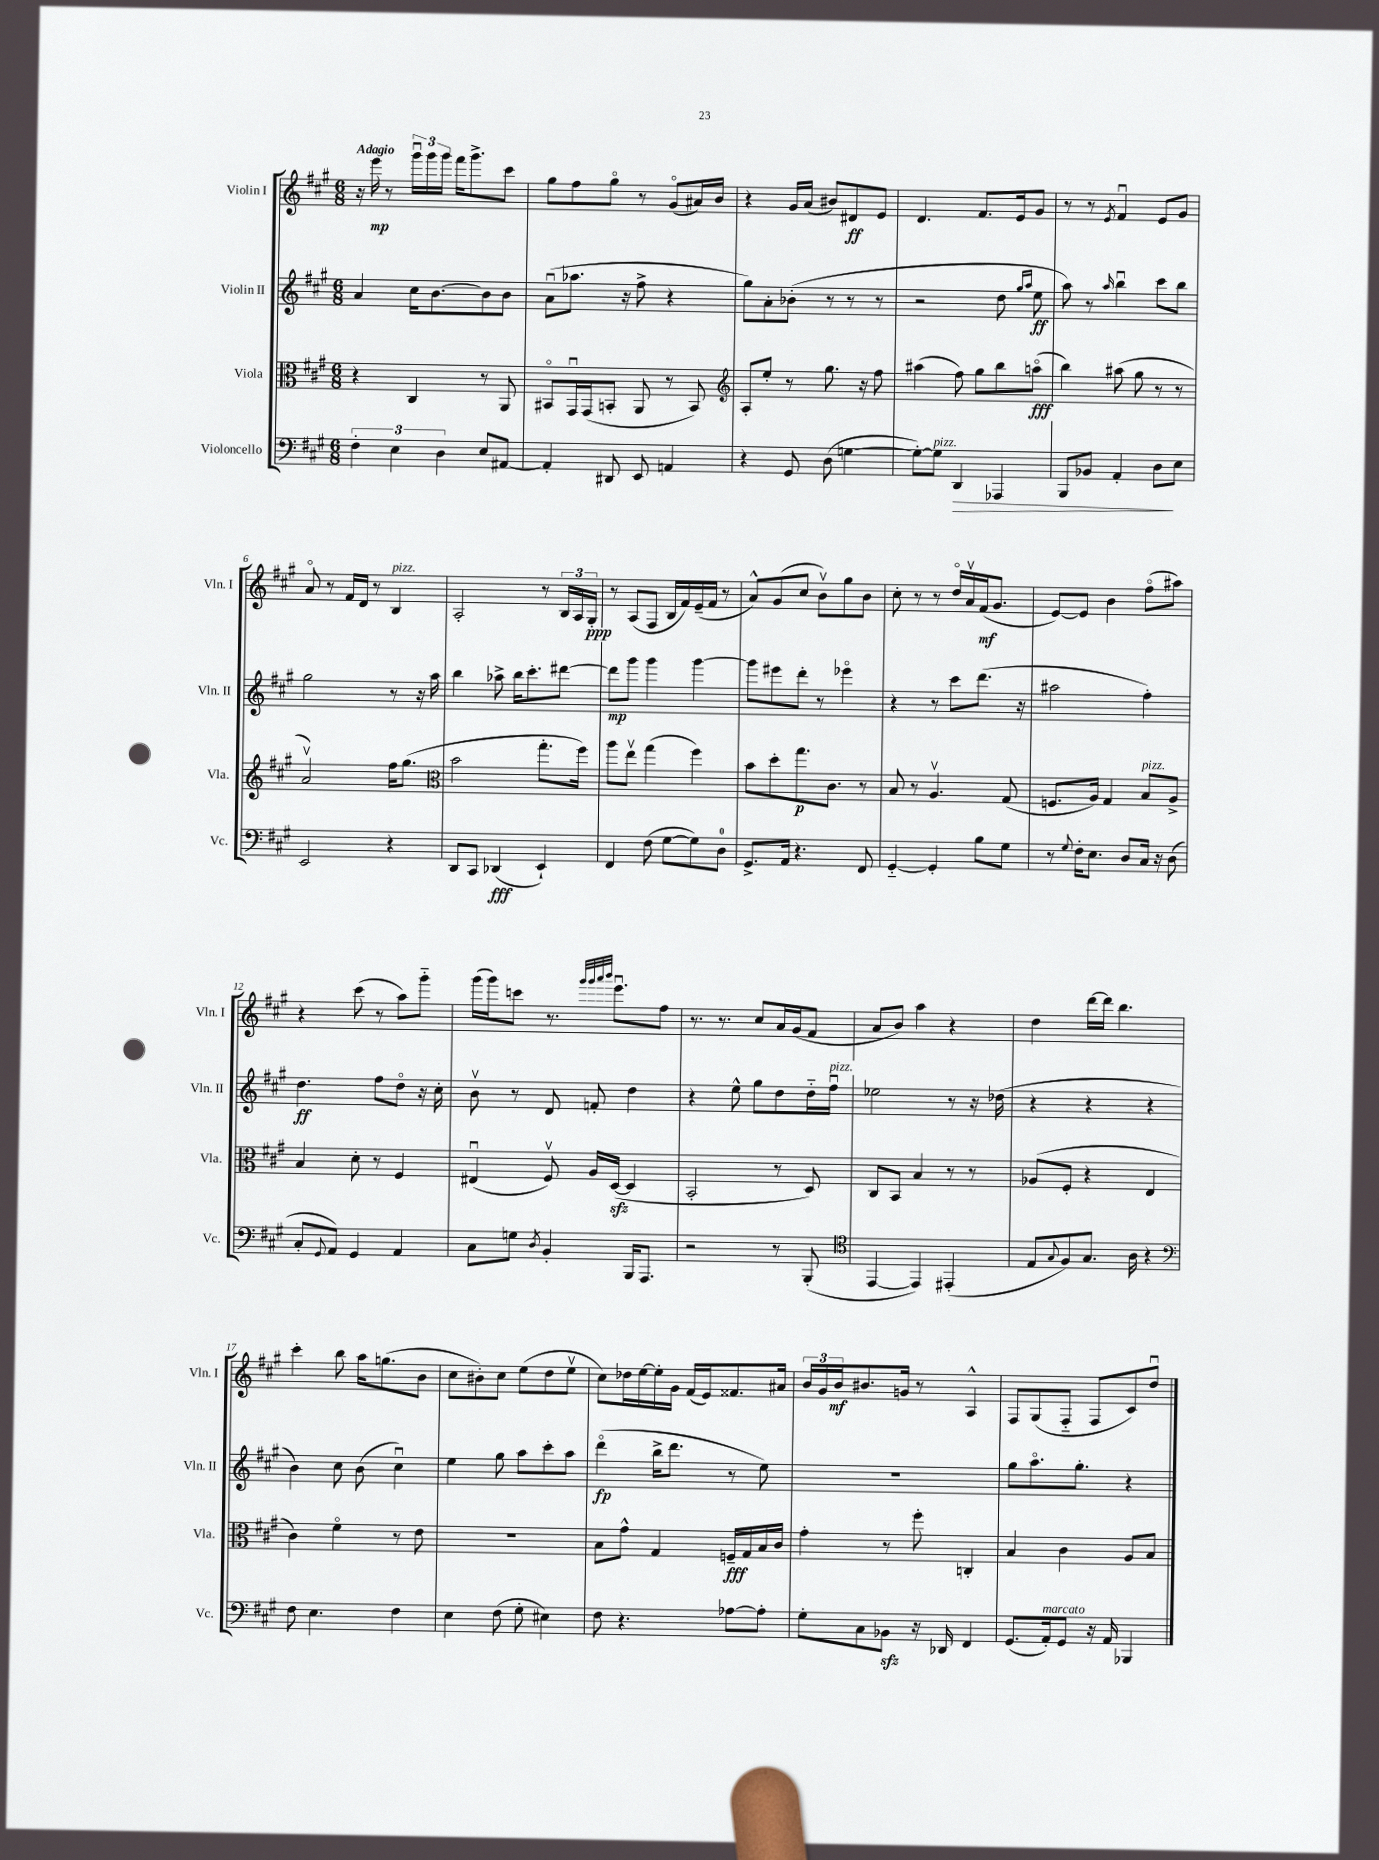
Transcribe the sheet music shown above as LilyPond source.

<<
\new StaffGroup <<
\new Staff = "s0" \with { instrumentName = "Violin I" shortInstrumentName = "Vln. I" } {
    \clef treble \key a \major \numericTimeSignature \time 6/8 \tempo "Adagio"
    r16 e'''16\mp r8 \tuplet 3/2 { gis'''16\downbow gis'''16 gis'''16 } fis'''16 gis'''8.-> cis'''8 |
    gis''8 fis''8 gis''8\flageolet r8 gis'8\flageolet( ais'16) b'16 |
    r4 gis'16 a'16( bis'8) dis'8\ff e'8 |
    d'4. fis'8. e'16 gis'8 |
    r8 r8 \acciaccatura { e'8 } fis'4\downbow e'8 gis'8 |
    a'8\flageolet r8 fis'16 d'16 r8 b4^\markup { \italic "pizz." } |
    a2-. r8 \tuplet 3/2 { b16 a16 gis16-.\ppp } |
    r8 a8( fis8 b16 fis'16) e'16--( fis'16 r8 |
    a'8-^) gis'8( cis''8 b'8\upbow) gis''8 b'8 |
    cis''8-. r8 r8 d''16\flageolet a'16\upbow fis'16\mf( gis'8. |
    e'8~) e'8 b'4 fis''8\flageolet( ais''8) |
    r4 cis'''8( r8 a''8) gis'''8-_ |
    gis'''16( gis'''16) c'''8 r8. \grace { gis'''32 gis'''32 a'''32 b'''32 } e'''8.\downbow fis''8 |
    r8. r8. cis''8 a'16 gis'16( fis'8 |
    a'8 b'8) a''4 r4 |
    d''4 d'''16~ d'''16 b''4. |
    cis'''4-. b''8 a''16 g''8.( b'8 |
    cis''8 bis'8-.) cis''8 e''8( d''8 e''8\upbow |
    cis''8) des''16 e''16~ e''16-. gis'16 fis'16( e'16) fisis'8. ais'16 |
    \tuplet 3/2 { b'16 gis'16 b'16\mf } bis'8. g'16 r8 a4-^ |
    fis8 gis8( fis8-_ fis8 cis'8) d''8\downbow \bar "|." |
}
\new Staff = "s1" \with { instrumentName = "Violin II" shortInstrumentName = "Vln. II" } {
    \clef treble \key a \major \numericTimeSignature \time 6/8
    a'4 cis''16 b'8.~ b'8 b'8 |
    a'8\downbow( aes''8. r16 fis''8-> r4 |
    gis''8) a'8-. bes'8-.( r8 r8 r8 |
    r2 d''8 \grace { gis''16 a''16 } e''8\ff |
    a''8) r8 \grace { a''16 } b''4\downbow cis'''8 b''8 |
    gis''2 r8 r16 a''16 |
    b''4 aes''8-> b''16 cis'''8.-. dis'''8~ |
    dis'''8\mp gis'''8 gis'''4 gis'''4~ |
    gis'''8 eis'''8 d'''8-. r8 ees'''4\flageolet |
    r4 r8 cis'''8 d'''8.( r16 |
    ais''2 fis''4-.) |
    d''4.\ff fis''8 d''8\flageolet r16 cis''16-. |
    b'8\upbow r8 d'8 f'8-. d''4 |
    r4 e''8-^ gis''8 d''8 d''16-_ fis''16\downbow^\markup { \italic "pizz." } |
    ees''2 r8 r16 des''16( |
    r4 r4 r4 |
    b'4) cis''8 b'8( cis''4\downbow) |
    e''4 gis''8 a''8 cis'''8-. a''8 |
    d'''4\flageolet\fp( b''16-> d'''8. r8 e''8) |
    R2. |
    gis''8 a''8.\flageolet gis''8.-. r4 \bar "|." |
}
\new Staff = "s2" \with { instrumentName = "Viola" shortInstrumentName = "Vla." } {
    \clef alto \key a \major \numericTimeSignature \time 6/8
    r4 cis4 r8 a,8 |
    bis,8\flageolet gis,16\downbow gis,16( b,8-. a,8 r8 b,8) |
    \clef treble a8-. e''8-. r8 gis''8. r16 fis''8 |
    ais''4( fis''8) gis''8 b''8 a''8\flageolet\fff( |
    b''4) ais''8( gis''8 r8 r8 |
    a'2\upbow) fis''16 gis''8.( |
    \clef alto b'2 gis''8.-. fis''16) |
    a''8 e''8\upbow gis''4( fis''4) |
    b'8 d''8-. gis''8.\p cis'8. r8 |
    b8 r8 a4.\upbow gis8( |
    f8. a16) gis4 b8^\markup { \italic "pizz." } a8-> |
    b4 d'8-. r8 fis4 |
    eis4\downbow( fis8\upbow) a16 d16~\sfz( d4 |
    b,2-. r8 d8) |
    cis8 b,8 b4 r8 r8 |
    aes8( fis8-. r4 e4 |
    cis'4) fis'4\flageolet r8 e'8 |
    R2. |
    b8 gis'8-^ gis4 f16--\fff gis16 b16 cis'16 |
    gis'4-. r8 fis''8-. c4-. |
    b4 cis'4 a8 b8 \bar "|." |
}
\new Staff = "s3" \with { instrumentName = "Violoncello" shortInstrumentName = "Vc." } {
    \clef bass \key a \major \numericTimeSignature \time 6/8
    \tuplet 3/2 { fis4-. e4 d4 } e8 ais,8~ |
    ais,4-. dis,8 e,8 a,4 |
    r4 gis,8 d8( g4~ |
    g8~-.) g8^\markup { \italic "pizz." } d,4\> aes,,4 |
    b,,8 bes,8 a,4-. d8\! e8 |
    e,2 r4 |
    d,8 cis,8 des,4\fff( e,4-!) |
    fis,4 fis8( gis8~ gis8) d8-0 |
    gis,8.-> a,16 r4. fis,8 |
    gis,4~-_ gis,4-. b8 gis8 |
    r8 \appoggiatura { gis8 } fis16-. e8. d8 cis16 r16 d8( |
    cis8-. \appoggiatura { gis,8 } a,8) gis,4 a,4 |
    cis8 g8 \acciaccatura { d8 } b,4-. b,,16 a,,8. |
    r2 r8 b,,8-.( |
    \clef tenor e,4~ e,4) eis,4-.( |
    e8 \appoggiatura { gis8 } fis8) gis8. a16 r4 |
    \clef bass fis8 e4. fis4 |
    e4 fis8( gis8-. eis4) |
    fis8 r4. aes8~ aes8-. |
    gis8-. cis8 bes,8\sfz r16 des,16 fis,4 |
    gis,8.( a,16-.^\markup { \italic "marcato" }) gis,8 r16 a,16 bes,,4 \bar "|." |
}
>>
>>
